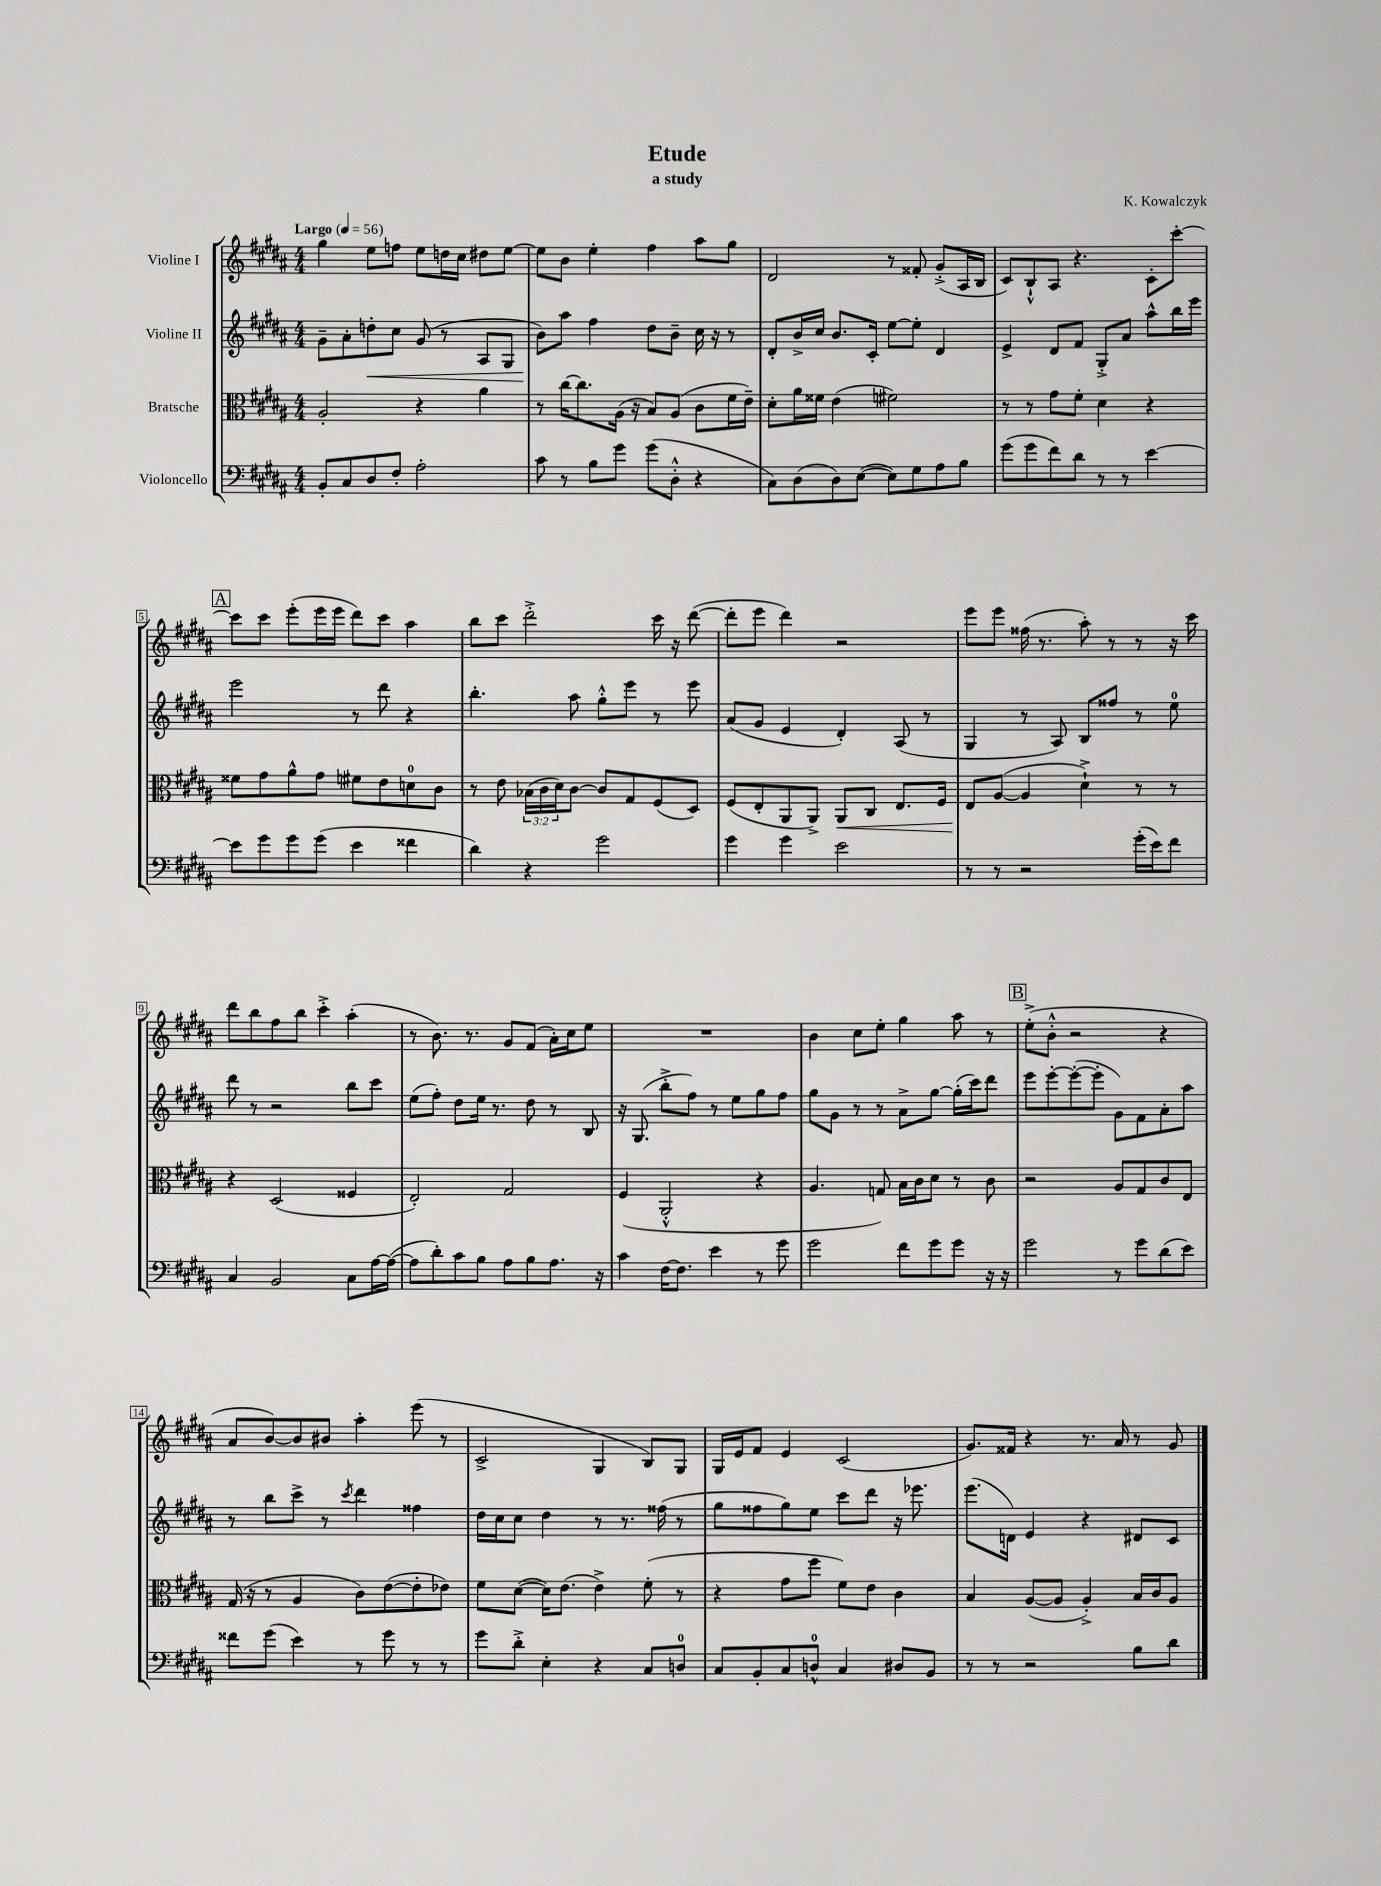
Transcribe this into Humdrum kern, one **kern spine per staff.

**kern	**kern	**dynam	**kern	**dynam	**kern
*part4	*part3	*part3	*part2	*part2	*part1
*staff4	*staff3	*staff3	*staff2	*staff2	*staff1
*I"Violoncello	*I"Bratsche	*	*I"Violine II	*	*I"Violine I
*clefF4	*clefC3	*	*clefG2	*	*clefG2
*k[f#c#g#d#a#]	*k[f#c#g#d#a#]	*	*k[f#c#g#d#a#]	*	*k[f#c#g#d#a#]
*M4/4	*M4/4	*	*M4/4	*	*M4/4
*MM56	*MM56	*	*MM56	*	*MM56
=1	=1	=1	=1	=1	=1
!	!	!	!	!	!LO:TX:a:B:t=Largo
8BB'/L	2A#'/	.	8g#~\L	.	4gg#\
8C#/	.	.	8a#'\	.	.
!	!	!	!	!LO:HP:b	!
8D#/	.	.	8ddn'\	<	8ee\L
8F#'/J	.	.	8cc#\J	.	8ffn\J
2A#'\	4r	.	(8g#/	.	8ee\L
.	.	.	8r	.	16ddn\L
.	.	.	.	.	16cc#\JJ
.	4a#\	.	8A#/L	.	8dd#X\L
.	.	.	8G#/J	.	[8ee\J
=2	=2	=2	=2	=2	=2
8c#\	8r	.	8b\L)	.	8ee\L]
8r	[16cc#\KL	.	8aa#\J	[	8b\J
.	8.cc#\]	.	.	.	.
8B\L	.	.	4ff#\	.	4ee'\
8g#\J	(16A#\Jk	.	.	.	.
.	16r	.	.	.	.
(8g#\L	8B/L)	.	8dd#\L	.	4ff#\
8D#'^^\J	(8A#/J	.	8b~\J	.	.
4r	8c#\L	.	16cc#\	.	8aa#\L
.	.	.	16r	.	.
.	16f#\L	.	8r	.	8gg#\J
.	16e~\JJ)	.	.	.	.
=3	=3	=3	=3	=3	=3
8C#\L)	8d#'\L	.	8d#'/L	.	2d#/
(8D#\	16a#\L	.	16b^/L	.	.
.	16f##X\JJ	.	16cc#/JJ	.	.
8D#\)	(4e\	.	8.b/L	.	.
([8E\J	.	.	.	.	.
.	.	.	16c#'/Jk	.	.
8E\L])	2f#X\)	.	[8ee\L	.	8r
8G#\	.	.	8ee'\J]	.	8f##X'/
8A#\	.	.	4d#/	.	(8g#'^/L
8B\J	.	.	.	.	16A#/L
.	.	.	.	.	16B/JJ
=4	=4	=4	=4	=4	=4
(8g#\L	8r	.	4e^/	.	8c#/L)
8g#\	8r	.	.	.	8B`^^/
8f#\)	8g#\L	.	8d#/L	.	8A#/J
8d#\J	8f#'\J	.	8f#/J	.	4.r
8r	4d#\	.	8G#'^/L	.	.
8r	.	.	8a#/J	.	.
[4e\	4r	.	8aa#^^\L	.	8c#'\L
.	.	.	16bb\L	.	[8ccc#'\J
.	.	.	16eee\JJ	.	.
!!LO:LB:g=z
!!LO:REH:place=s1:t=A
=5	=5	=5	=5	=5	=5
8e\L]	8f##X\L	.	2eee\	.	8ccc#\L]
8g#\	8g#\	.	.	.	8ccc#\J
8g#\	8a#^^\	.	.	.	(8eee'\L
(8g#\J	8g#\J	.	.	.	16eee\L
.	.	.	.	.	16eee\JJ
4e\	8f#X\L	.	8r	.	8ddd#\L)
.	8e\	.	8ddd#\	.	8ccc#\J
4f##X\	8dn\	.	4r	.	4aa#\
.	8c#\J	.	.	.	.
=6	=6	=6	=6	=6	=6
4d#\)	8r	.	4.bb'\	.	8bb\L
.	8e\	.	.	.	8ccc#\J
4r	(24B-X\LL	.	.	.	2ddd#'^\
.	24c#\	.	.	.	.
.	24d#\J)	.	.	.	.
.	[8c#\J	.	8aa#\	.	.
2g#\	8c#/L]	.	8gg#'^^\L	.	.
.	8G#/	.	8eee\J	.	.
.	(8F#/	.	8r	.	16ccc#\
.	.	.	.	.	16r
.	8D#/J)	.	8eee\	.	([8ddd#\
=7	=7	=7	=7	=7	=7
4g#\	(8F#/L	.	(8a#/L	.	8ddd#'\L]
.	8E'/	.	8g#/J	.	8eee\J
4g#\	8AA#/	.	4e/	.	4ddd#\)
.	8AA#^/J)	.	.	.	.
!	!	!LO:HP:b	!	!	!
2e\	8AA#/L	<	4d#'/)	.	2r
.	8C#/J	.	.	.	.
.	8.E/L	.	(8A#/	.	.
.	.	.	8r	.	.
.	16F#/Jk	.	.	.	.
=8	=8	=8	=8	=8	=8
8r	8E/L	.	4G#/	.	8eee\L
8r	([8A#/J	[	.	.	8eee\J
2r	4A#/]	.	8r	.	(16ff##X\
.	.	.	.	.	8.r
.	.	.	8A#/)	.	.
.	4d#`^\)	.	8B/L	.	8aa#'\)
.	.	.	8ff##X/J	.	8r
(16g#'\LL	8r	.	8r	.	8r
16e\J)	.	.	.	.	.
8f#\J	8r	.	8ee\	.	16r
.	.	.	.	.	16ccc#\
!!LO:LB:g=z
=9	=9	=9	=9	=9	=9
4C#/	4r	.	8ddd#\	.	8ddd#\L
.	.	.	8r	.	8bb\
2BB/	(2D#/	.	2r	.	8ff#\
.	.	.	.	.	8bb\J
.	.	.	.	.	4ccc#'^\
8C#\L	4F##X/	.	8bb\L	.	(4aa#'\
[16A#\L	.	.	8ccc#\J	.	.
(16A#\JJ_	.	.	.	.	.
=10	=10	=10	=10	=10	=10
8A#\L]	2E'/)	.	(8ee\L	.	8r
8d#'\)	.	.	8ff#'\J)	.	8.b\)
8c#\	.	.	8dd#\L	.	.
.	.	.	.	.	8.r
8B\J	.	.	16ee\Jk	.	.
.	.	.	8.r	.	.
8A#\L	2G#/	.	.	.	8g#/L
8B\	.	.	8dd#\	.	(8f#/J
8.A#\J	.	.	8r	.	16a#'\LL)
.	.	.	.	.	16cc#\J
.	.	.	8B/	.	8ee\J
16r	.	.	.	.	.
=11	=11	=11	=11	=11	=11
4c#\	(4F#/	.	16r	.	1r
.	.	.	(8.G#/	.	.
[16F#\KL	2AA#'^^/	.	8bb'^\L	.	.
8.F#\J]	.	.	.	.	.
.	.	.	8ff#\J)	.	.
4e\	.	.	8r	.	.
.	.	.	8ee\L	.	.
8r	4r	.	8gg#\	.	.
8g#\	.	.	8ff#\J	.	.
=12	=12	=12	=12	=12	=12
2g#\	4.A#/	.	8gg#\L	.	4b\
.	.	.	8g#\J	.	.
.	.	.	8r	.	8cc#\L
.	8Gn/)	.	8r	.	8ee'\J
8f#\L	16B\LL	.	8a#^\L	.	4gg#\
.	16c#\J	.	.	.	.
8g#\	8d#\J	.	[8gg#\J	.	.
8g#\J	8r	.	(16gg#'\LL]	.	8aa#\
.	.	.	16ccc#\J)	.	.
16r	8c#\	.	8ddd#\J	.	8r
16r	.	.	.	.	.
!!LO:REH:place=s1:t=B
=13	=13	=13	=13	=13	=13
2g#\	2r	.	8eee\L	.	(8ee'^\L
.	.	.	[8eee'\	.	8b'^^\J
.	.	.	(8eee'\_	.	2r
.	.	.	8eee'\J]	.	.
8r	8A#/L	.	8g#\L)	.	.
8g#\L	8G#/	.	8f#\	.	.
(8d#\	8c#/	.	8a#'\	.	4r
8e\J)	8E/J	.	8aa#\J	.	.
!!LO:LB:g=z
=14	=14	=14	=14	=14	=14
8f##X\L	(16G#/	.	8r	.	8a#/L
.	16r	.	.	.	.
(8g#\J	8r	.	8bb\L	.	[8b/)
4e\)	4A#/	.	8ccc#^\J	.	8b/]
.	.	.	8r	.	8b#X/J
.	.	.	8qccc#/	.	.
8r	8c#\L)	.	4ddd#\	.	4aa#'\
8g#\	([8e\	.	.	.	.
8r	8e'\]	.	4ff##X\	.	(8eee\
8r	8e-X\J)	.	.	.	8r
=15	=15	=15	=15	=15	=15
8g#\L	8f#\L	.	16dd#\LL	.	2c#^/
.	.	.	16cc#\J	.	.
8d#'^\J	([8d#\J	.	8cc#\J	.	.
4E'\	16d#\KL])	.	4dd#\	.	.
.	(8.e\J	.	.	.	.
4r	4e^\)	.	8r	.	4G#/
.	.	.	8.r	.	.
8C#/L	(8f#'\	.	.	.	8B/L)
.	.	.	(16ff##X\	.	.
8Dn/J	8r	.	8r	.	8G#/J
=16	=16	=16	=16	=16	=16
8C#/L	4r	.	8gg#\L	.	16G#/LL
.	.	.	.	.	16e/J
8BB'/	.	.	8ff##X\	.	8f#/J
8C#/	8g#\L	.	8gg#\)	.	4e/
8Dn^^/J	8ff#\J	.	8ee\J	.	.
4C#/	8f#\L)	.	8ccc#\L	.	(2c#/
.	8e\J	.	8ddd#\J	.	.
8D#X/L	4c#\	.	16r	.	.
.	.	.	8.eee-X\	.	.
8BB/J	.	.	.	.	.
=17	=17	=17	=17	=17	=17
8r	4B/	.	(8.eee\L	.	8.g#/L)
8r	.	.	.	.	.
.	.	.	16dn\Jk)	.	16f##X/Jk
2r	([8A#/L	.	4e/	.	4r
.	8A#/J]	.	.	.	.
.	4A#'^/)	.	4r	.	8.r
.	.	.	.	.	16a#/
8B\L	16B/LL	.	8d#X/L	.	8r
.	16c#/J	.	.	.	.
8d#\J	8A#/J	.	8c#/J	.	8g#/
==	==	==	==	==	==
*-	*-	*-	*-	*-	*-
